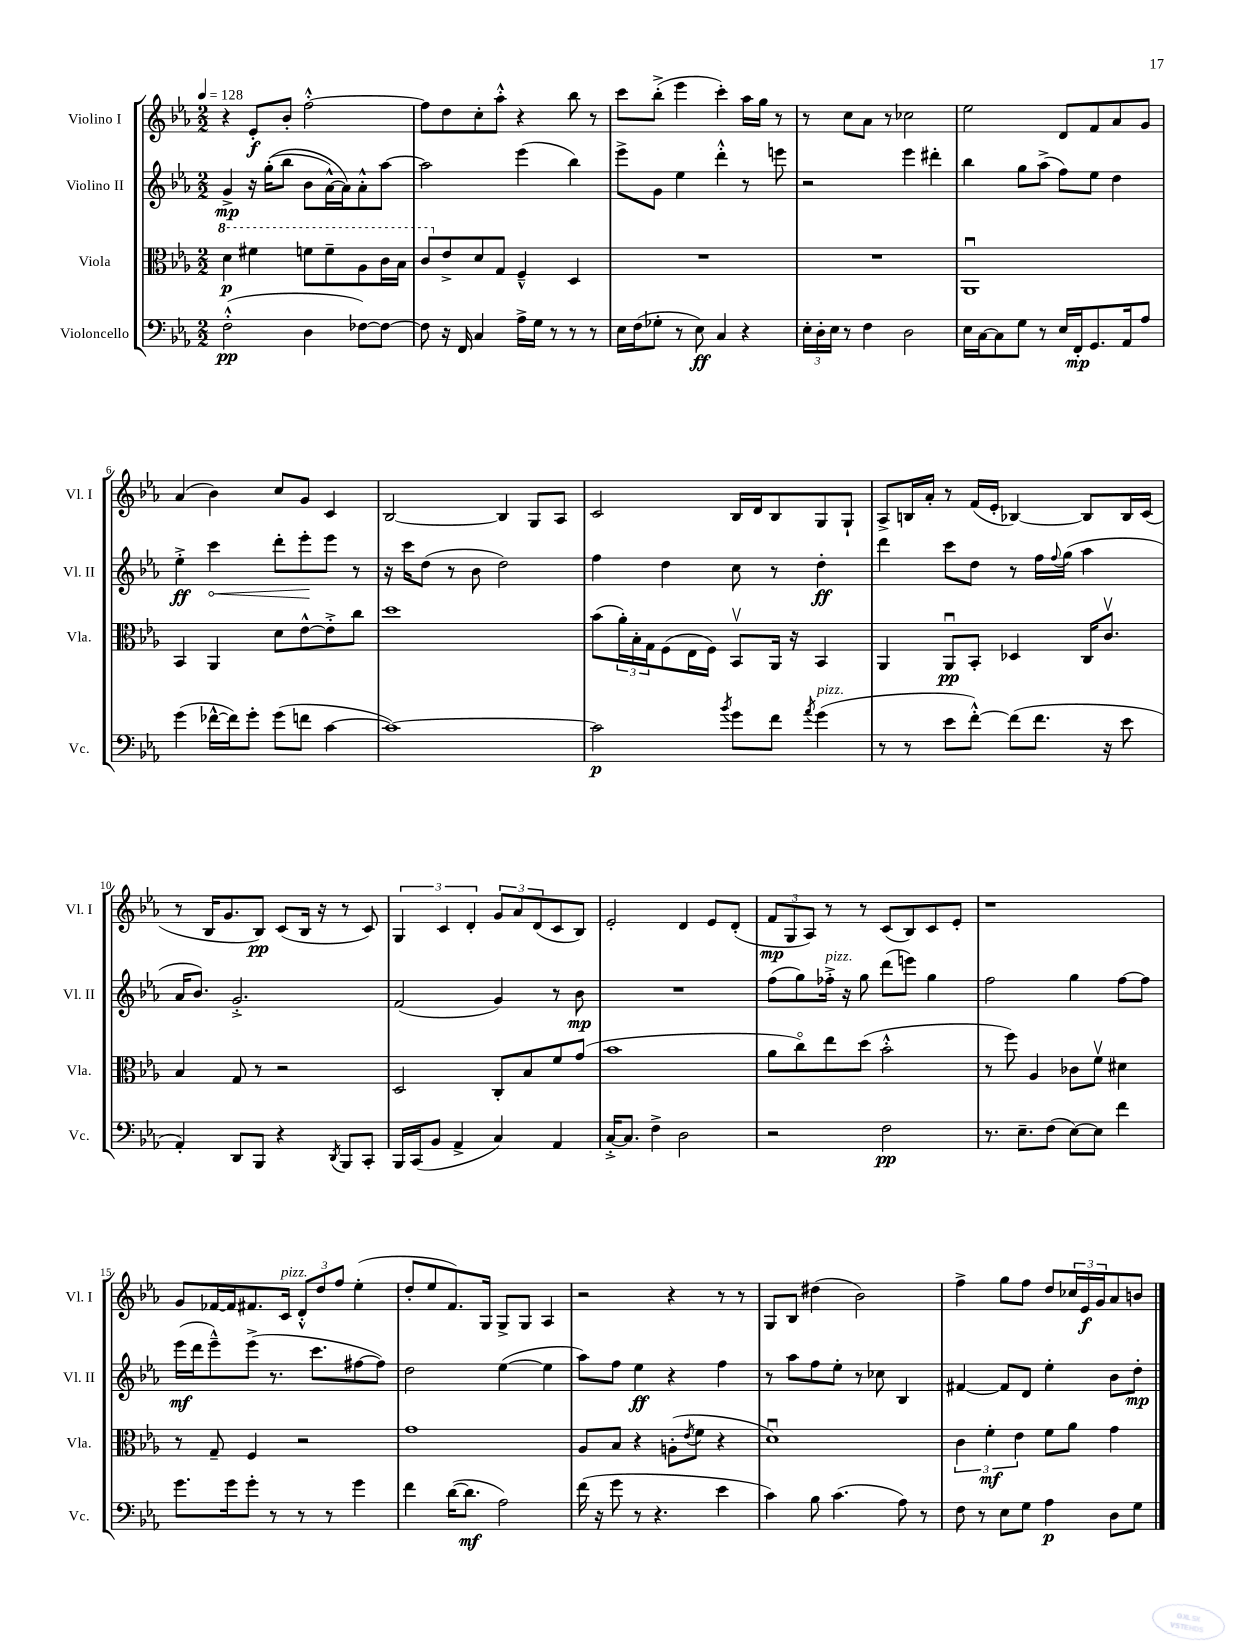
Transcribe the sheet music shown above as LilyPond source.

<<
\new StaffGroup <<
\new Staff = "s0" \with { instrumentName = "Violino I" shortInstrumentName = "Vl. I" } {
    \clef treble \key ees \major \numericTimeSignature \time 2/2 \tempo 4 = 128
    r4 ees'8-.\f bes'8-. f''2~-.-^ |
    f''8 d''8 c''8-. aes''8-.-^ r4 bes''8 r8 |
    c'''8 bes''8-.->( ees'''4 c'''4-.) aes''16 g''16 r8 |
    r8 c''8 aes'8 r8 ces''2 |
    ees''2 d'8 f'8 aes'8 g'8 |
    aes'4( bes'4) c''8 g'8 c'4 |
    bes2~ bes4 g8 aes8 |
    c'2 bes16 d'16 bes8 g8 g8-! |
    aes8-> b16 aes'16-. r8 f'16( ees'16-. bes4~) bes8 bes16 c'16( |
    r8 bes16 g'8. bes8\pp) c'8( bes16 r16 r8 c'8) |
    \tuplet 3/2 { g4 c'4 d'4-. } \tuplet 3/2 { g'8 aes'8 d'8( } c'8 bes8) |
    ees'2-. d'4 ees'8 d'8-.( |
    \tuplet 3/2 { f'8\mp g8 aes8) } r8 r8 c'8( bes8) c'8 ees'8-. |
    r1 |
    g'8 fes'16~ fes'16 fis'8. c'16^\markup { \italic "pizz." } \tuplet 3/2 { d'8-.-^ d''8 f''8 } ees''4-.( |
    d''8-. ees''8 f'8.) g16 g8-> g8 aes4 |
    r2 r4 r8 r8 |
    g8 bes8 dis''4( bes'2) |
    f''4-> g''8 f''8 d''8 \tuplet 3/2 { ces''16 ees'16\f g'16 } aes'8 b'8 \bar "|." |
}
\new Staff = "s1" \with { instrumentName = "Violino II" shortInstrumentName = "Vl. II" } {
    \clef treble \key ees \major \numericTimeSignature \time 2/2
    g'4->\mp r16 g''16-.(\( bes''8 bes'8 aes'16~-^) aes'16\) aes'8-.-^ aes''8~ |
    aes''2 ees'''4( bes''4) |
    ees'''8-> g'8 ees''4 d'''4-.-^ r8 e'''8 |
    r2 ees'''4 dis'''4-. |
    bes''4 g''8 aes''8->( f''8) ees''8 d''4 |
    ees''4-.->\ff \once \override Hairpin.circled-tip = ##t c'''4\< d'''8-. ees'''8-.\! ees'''8 r8 |
    r16 c'''16 d''8( r8 bes'8 d''2) |
    f''4 d''4 c''8 r8 d''4-.\ff |
    d'''4 c'''8 d''8 r8 f''16 \appoggiatura { f''8 } g''16( aes''4 |
    aes'16 bes'8.) g'2.-.-> |
    f'2( g'4) r8 bes'8\mp |
    R1 |
    f''8( g''8) fes''16-.->^\markup { \italic "pizz." } r16 g''8 d'''8( e'''8) g''4 |
    f''2 g''4 f''8~ f''8 |
    ees'''16\mf( d'''16 ees'''8---^) ees'''8->( r8. c'''8. fis''8~ fis''8) |
    d''2 ees''4~( ees''4 |
    aes''8) f''8 ees''4\ff r4 f''4 |
    r8 aes''8 f''8 ees''8-. r8 ces''8 bes4 |
    fis'4~ fis'8 d'8 ees''4-. bes'8 d''8-.\mp \bar "|." |
}
\new Staff = "s2" \with { instrumentName = "Viola" shortInstrumentName = "Vla." } {
    \clef alto \key ees \major \numericTimeSignature \time 2/2
    \ottava #1 d''4\p fis''4 f''8 f''8-- aes'8 c''16 bes'16 |
    c''8 \ottava #0 ees'8-> d'8 g8 f4---^ d4 |
    R1 |
    R1 |
    aes,1\downbow |
    bes,4 aes,4 d'8 ees'8~-^ ees'8-.-> c''8 |
    d''1 |
    bes'8( \tuplet 3/2 { aes'16-.) bes16-. g16 } f8( ees16 f16) bes,8\upbow aes,16 r16 bes,4 |
    aes,4 aes,8\downbow\pp bes,8-. des4 c16 c'8.\upbow |
    bes4 g8 r8 r2 |
    d2 c8-. bes8 f'8 g'8( |
    bes'1 |
    aes'8 c''8\flageolet) ees''8 d''8( bes'2-.-^ |
    r8 f''8) aes4 ces'8 f'8\upbow dis'4 |
    r8 g8-- f4 r2 |
    g'1 |
    aes8 bes8 r4 a8-.( \acciaccatura { ees'8 } f'8 r4 |
    d'1\downbow) |
    \tuplet 3/2 { c'4 f'4-.\mf ees'4 } f'8 aes'8 g'4 \bar "|." |
}
\new Staff = "s3" \with { instrumentName = "Violoncello" shortInstrumentName = "Vc." } {
    \clef bass \key ees \major \numericTimeSignature \time 2/2
    f2-.-^\pp( d4 fes8~) fes8~ |
    fes8 r16 f,16 c4 aes16-> g16 r8 r8 r8 |
    ees16 f16( ges8-. r8 ees8\ff) c4 r4 |
    \tuplet 3/2 { ees16-. d16-. ees16 } r8 f4 d2 |
    ees16 c16~ c8 g8 r8 ees16 f,16-.\mp g,8. aes,16 aes8 |
    g'4( fes'16~-^ fes'16) g'8-. g'8( f'8 c'4~ |
    c'1~) |
    c'2\p \acciaccatura { bes'8 } g'8 f'8 \acciaccatura { aes'8 } g'4^\markup { \italic "pizz." }( |
    r8 r8 ees'8 f'8~-.-^) f'8( f'8. r16 ees'8 |
    aes,4-.) d,8 bes,,8 r4 \acciaccatura { d,8 } bes,,8 c,8-. |
    bes,,16 c,16( bes,8 aes,4-> c4) aes,4 |
    c16~-.-> c8. f4-> d2 |
    r2 f2\pp |
    r8. ees8.-- f8( ees8~) ees8 f'4 |
    g'8. g'16 g'8-. r8 r8 r8 g'4 |
    f'4 d'16~( d'8.\mf aes2) |
    f'16( r16 g'8 r8 r4. ees'4 |
    c'4) bes8 c'4.( aes8) r8 |
    f8 r8 ees8 g8 aes4\p d8 g8 \bar "|." |
}
>>
>>
